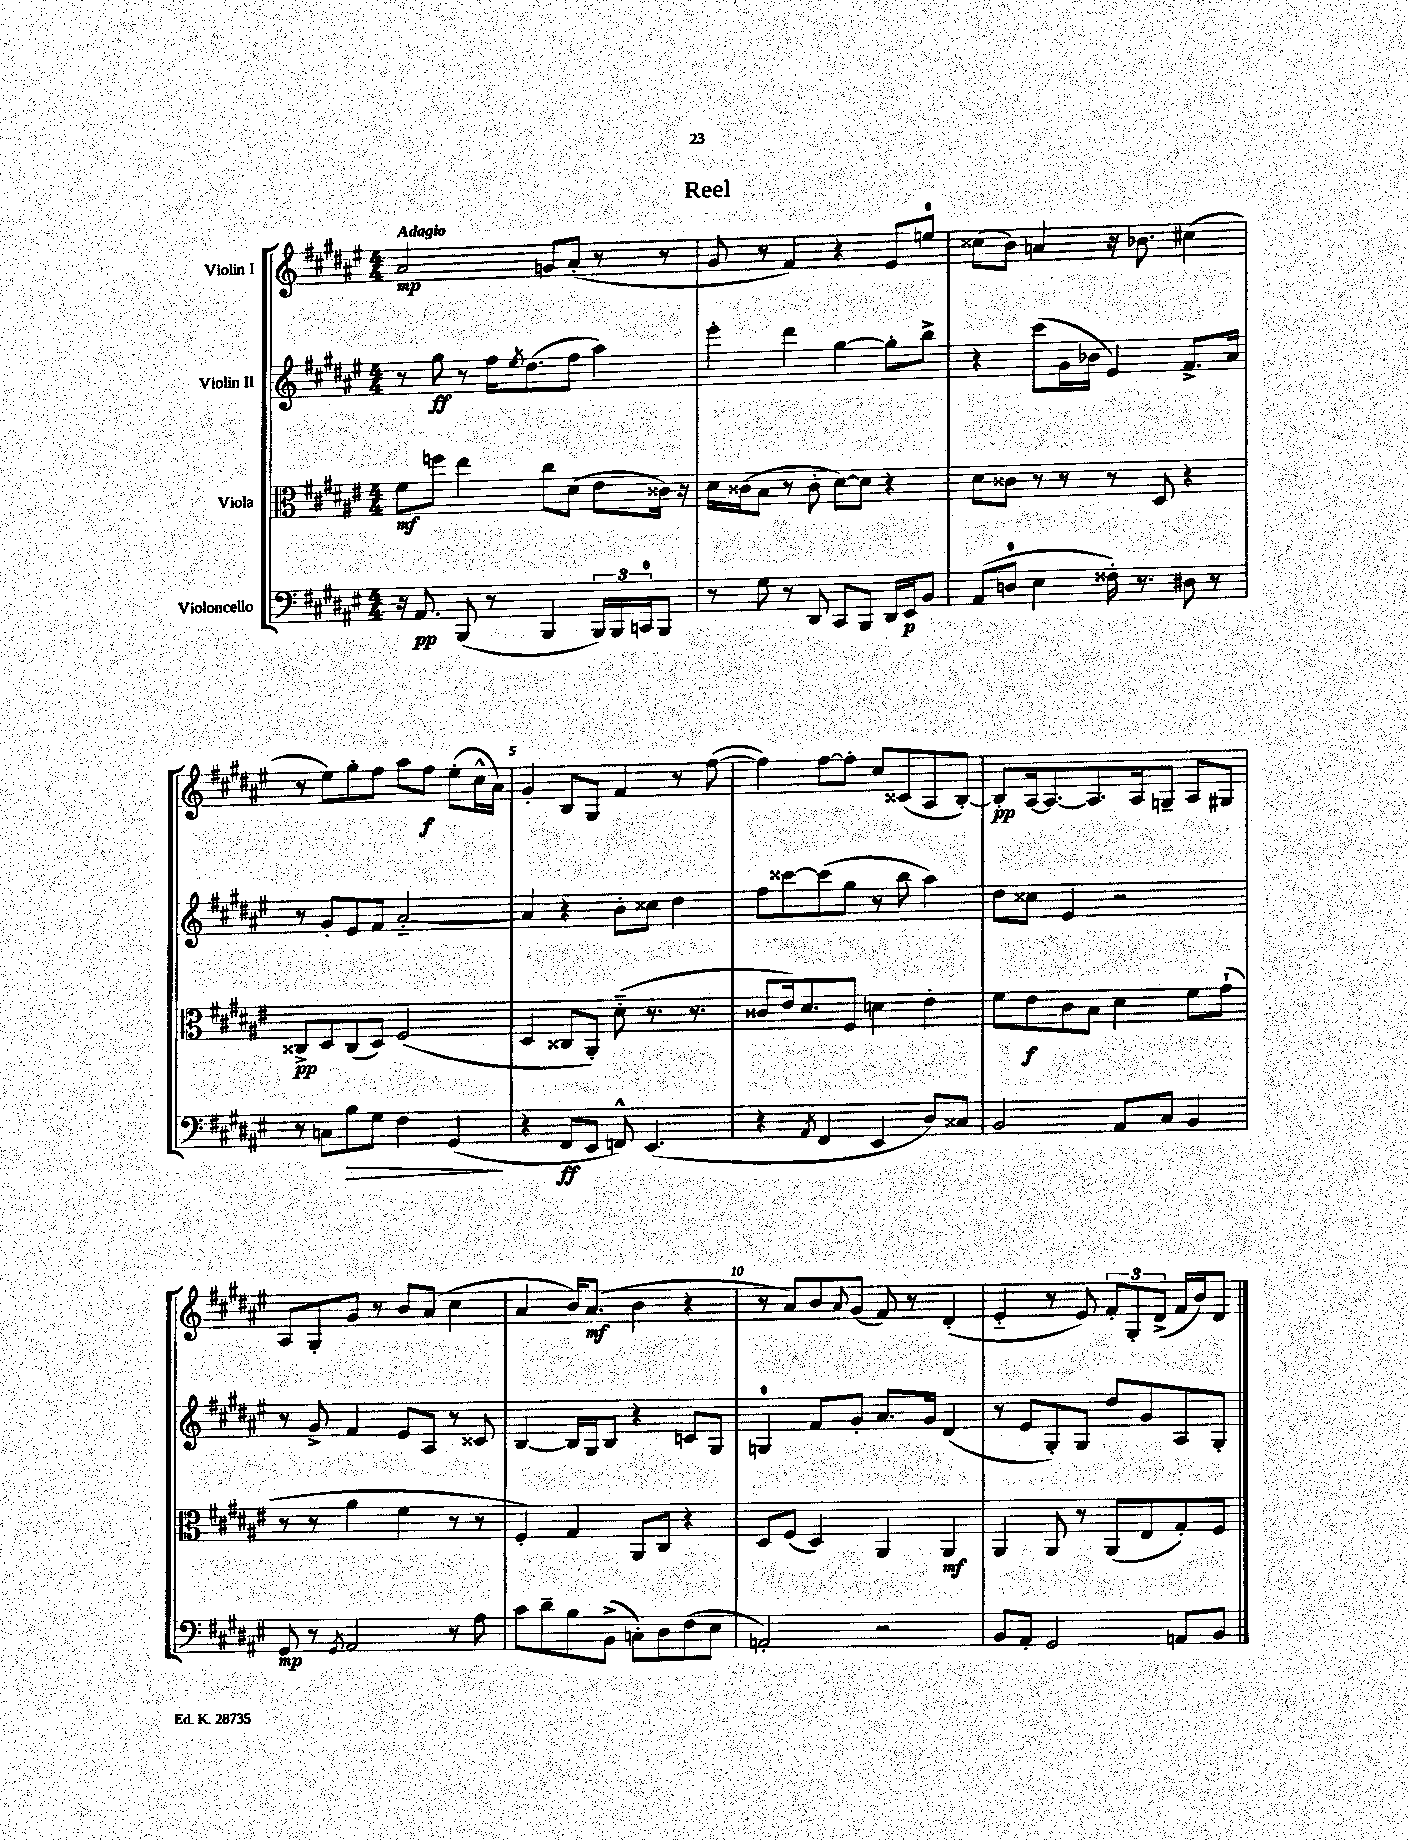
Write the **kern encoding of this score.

**kern	**dynam	**kern	**dynam	**kern	**dynam	**kern	**dynam
*part4	*part4	*part3	*part3	*part2	*part2	*part1	*part1
*staff4	*staff4	*staff3	*staff3	*staff2	*staff2	*staff1	*staff1
*I"Violoncello	*	*I"Viola	*	*I"Violin II	*	*I"Violin I	*
*clefF4	*	*clefC3	*	*clefG2	*	*clefG2	*
*k[f#c#g#d#a#e#]	*	*k[f#c#g#d#a#e#]	*	*k[f#c#g#d#a#e#]	*	*k[f#c#g#d#a#e#]	*
*M4/4	*	*M4/4	*	*M4/4	*	*M4/4	*
=1	=1	=1	=1	=1	=1	=1	=1
!	!	!	!	!	!	!LO:TX:a:B:t=Adagio	!
16r	.	8f#\L	mf	8r	.	2a#/	mp
8.AA#/	pp	.	.	.	.	.	.
.	.	8ffn\J	.	8gg#\	ff	.	.
(8BBB/	.	4ee#\	.	8r	.	.	.
8r	.	.	.	16ff#\KL	.	.	.
.	.	.	.	8qee#/	.	.	.
.	.	.	.	(8.dd#\	.	.	.
4BBB/	.	8cc#\L	.	.	.	8gn/L	.
.	.	(8d#\J	.	8ff#\J	.	(8a#'/J	.
24BBB/LL)	.	8e#\L	.	4aa#\)	.	8r	.
24BBB/	.	.	.	.	.	.	.
24CCn/J	.	.	.	.	.	.	.
8BBB/J	.	16c##X\Jk)	.	.	.	8r	.
.	.	16r	.	.	.	.	.
=2	=2	=2	=2	=2	=2	=2	=2
8r	.	16d#\LL	.	4eee#'\	.	8g#/	.
.	.	(16c##X\J	.	.	.	.	.
8G#\	.	8B\J	.	.	.	8r	.
8r	.	8r	.	4ddd#\	.	4f#/)	.
8DD#/	.	8c##'\	.	.	.	.	.
8CC#/L	.	[8d#\L)	.	[4gg#\	.	4r	.
8BBB/J	.	8d#\J]	.	.	.	.	.
16DD#/LL	.	4r	.	8gg#'\L]	.	8e#/L	.
16EE#/J	p	.	.	.	.	.	.
8BB/J	.	.	.	8bb^\J	.	8een/J	.
=3	=3	=3	=3	=3	=3	=3	=3
(8AA#/L	.	8d#\L	.	4r	.	(8cc##X\L	.
8Dn/J	.	8c##X\J	.	.	.	8b\J)	.
4E#\	.	8r	.	(8ccc#\L	.	4an/	.
.	.	8r	.	16g#\L	.	.	.
.	.	.	.	16b-X\JJ	.	.	.
16F##X'\)	.	8r	.	4e#/)	.	16r	.
8.r	.	.	.	.	.	8.b-X\	.
.	.	8D#/	.	.	.	.	.
8D#X\	.	4r	.	8.f#^/L	.	(4cc#X\	.
8r	.	.	.	.	.	.	.
.	.	.	.	16a#/Jk	.	.	.
!!LO:LB:g=z
=4	=4	=4	=4	=4	=4	=4	=4
8r	.	8C##X^/L	pp	8r	.	8r	.
8Cn\L	.	8D#/	.	8g#'/L	.	8ee#\L)	.
!	!LO:HP:b	!	!	!	!	!	!
8B\	>	(8C##/	.	8e#/	.	8gg#'\	.
8G#\J	.	8D#/J)	.	8f#/J	.	8ff#\J	.
4F#\	.	(2F#/	.	[2a#/	.	8aa#\L	.
.	.	.	.	.	.	8ff#\J	f
(4GG#/	.	.	.	.	.	(8ee#'\L	.
.	.	.	.	.	.	16cc#^^\L	.
.	.	.	.	.	.	16a#\JJ)	.
.	]	.	.	.	.	.	.
=5	=5	=5	=5	=5	=5	=5	=5
4r	.	4D#/	.	4a#/]	.	4g#'/	.
8FF#/L	ff	8C##X/L	.	4r	.	8B/L	.
8EE#/J	.	8AA#'/J)	.	.	.	8G#/J	.
8FFn^^/)	.	(8d#\	.	8b'\L	.	4f#/	.
(4.EE#/	.	8.r	.	8cc##X\J	.	.	.
.	.	.	.	4dd#\	.	8r	.
.	.	8.r	.	.	.	.	.
.	.	.	.	.	.	([8ff#\	.
=6	=6	=6	=6	=6	=6	=6	=6
4r	.	8c##X/L	.	8ff#\L	.	4ff#\])	.
.	.	16e#/k)	.	[8ccc##X\	.	.	.
.	.	8.d#/	.	.	.	.	.
8qAA#/	.	.	.	.	.	.	.
4FF#/	.	.	.	(8ccc##\]	.	[8ff#\L	.
.	.	8F#/J	.	8gg#\J	.	8ff#'\J]	.
4EE#/	.	4dn\	.	8r	.	8cc#/L	.
.	.	.	.	8bb\	.	(8c##X/	.
8D#/L)	.	4e#'\	.	4aa#\)	.	8A#/	.
8C##X/J	.	.	.	.	.	[8B'/J)	.
=7	=7	=7	=7	=7	=7	=7	=7
2BB/	.	8f#\L	.	8dd#\L	.	8B'/L]	pp
.	.	8e#\	f	8cc##X\J	.	[16A#/k	.
.	.	.	.	.	.	8.A#/_	.
.	.	8c#\	.	4e#/	.	.	.
.	.	8B\J	.	.	.	8.A#/]	.
8AA#/L	.	4d#\	.	2r	.	.	.
.	.	.	.	.	.	16A#/k	.
8C#/J	.	.	.	.	.	8Gn~/J	.
4BB/	.	8f#\L	.	.	.	8A#/L	.
.	.	(8g#`\J	.	.	.	8G#X/J	.
!!LO:LB:g=z
=8	=8	=8	=8	=8	=8	=8	=8
8GG#/	mp	8r	.	8r	.	8A#/L	.
8r	.	8r	.	8g#^/	.	8G#'/	.
8qGG#/	.	.	.	.	.	.	.
2AA#/	.	4a#\	.	4f#/	.	8g#/J	.
.	.	.	.	.	.	8r	.
.	.	4f#\	.	8e#/L	.	8b/L	.
.	.	.	.	8A#/J	.	(8a#/J	.
8r	.	8r	.	8r	.	4cc#\	.
8A#\	.	8r	.	8c##X/	.	.	.
=9	=9	=9	=9	=9	=9	=9	=9
8c#\L	.	4F#'/)	.	[4B/	.	4a#/	.
8d#~\	.	.	.	.	.	.	.
8B\	.	4G#/	.	16B/LL]	.	16b/KL)	.
.	.	.	.	16G#/J	.	(8.a#/J	mf
(8BB^\J	.	.	.	8B/J	.	.	.
8Cn'\L)	.	8AA#/L	.	4r	.	4b\	.
8D#\	.	8C#/J	.	.	.	.	.
(8F#\	.	4r	.	8cn/L	.	4r	.
8E#\J	.	.	.	8G#/J	.	.	.
=10	=10	=10	=10	=10	=10	=10	=10
2AAn'/)	.	8D#/L	.	4Gn/	.	8r	.
.	.	(8F#/J	.	.	.	8a#/L)	.
.	.	4D#/)	.	8f#/L	.	8b/	.
.	.	.	.	.	.	8qqa#/	.
.	.	.	.	8g#'/J	.	(8g#/J	.
2r	.	4AA#/	.	8.a#/L	.	8f#/)	.
.	.	.	.	.	.	8r	.
.	.	.	.	16g#/Jk	.	.	.
.	.	4AA#/	mf	(4d#/	.	(4d#'/	.
=11	=11	=11	=11	=11	=11	=11	=11
8BB/L	.	4AA#/	.	8r	.	4e#/	.
8AA#'/J	.	.	.	8e#/L	.	.	.
2GG#/	.	8AA#/	.	8G#'/)	.	8r	.
.	.	8r	.	8G#/J	.	8e#/)	.
.	.	(8AA#/L	.	8dd#/L	.	12f#'/L	.
.	.	.	.	.	.	12G#'/	.
.	.	8E#/	.	8g#/	.	.	.
.	.	.	.	.	.	(12d#^/J	.
8AAn/L	.	8G#'/)	.	8A#/	.	16f#/LL	.
.	.	.	.	.	.	16b/J)	.
8BB/J	.	8F#/J	.	8G#'/J	.	8d#/J	.
==	==	==	==	==	==	==	==
*-	*-	*-	*-	*-	*-	*-	*-
